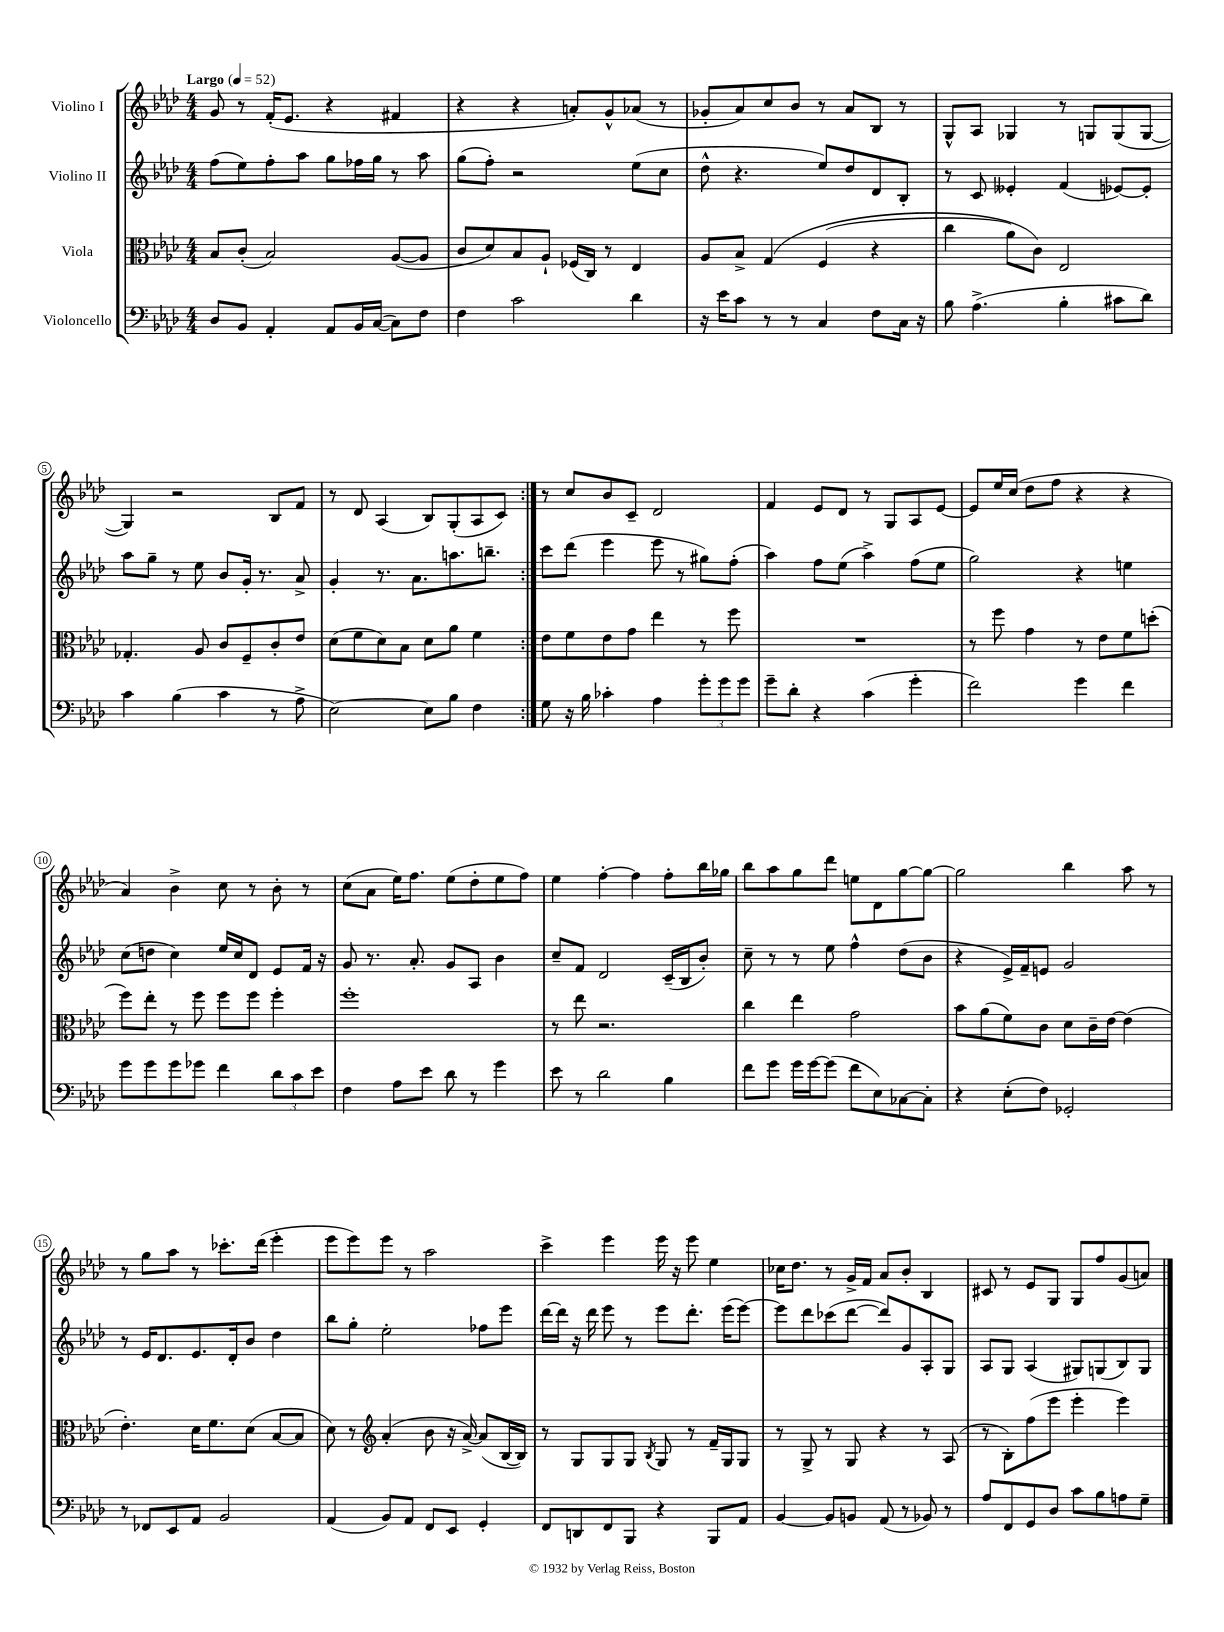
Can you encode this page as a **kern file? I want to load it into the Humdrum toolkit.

**kern	**kern	**kern	**kern
*part4	*part3	*part2	*part1
*staff4	*staff3	*staff2	*staff1
*I"Violoncello	*I"Viola	*I"Violino II	*I"Violino I
*clefF4	*clefC3	*clefG2	*clefG2
*k[b-e-a-d-]	*k[b-e-a-d-]	*k[b-e-a-d-]	*k[b-e-a-d-]
*M4/4	*M4/4	*M4/4	*M4/4
*MM52	*MM52	*MM52	*MM52
=1	=1	=1	=1
!	!	!	!LO:TX:a:B:t=Largo
8D-/L	8B-/L	(8ff\L	8g/
8BB-/J	(8c'/J	8ee-\)	8r
4AA-'/	2B-/)	8ff'\	(16f'/KL
.	.	.	8.e-/J
.	.	8aa-\J	.
8AA-/L	.	8gg\L	4r
16BB-/L	.	16ff-X\L	.
([16C/JJ	.	16gg\JJ	.
8C\L])	([8A-/L	8r	4f#X/
8F\J	8A-/J]	8aa-\	.
=2	=2	=2	=2
4F\	8c/L	(8gg\L	4r
.	8d-/)	8ff'\J)	.
2c\	8B-/	2r	4r
.	8A-`/J	.	.
.	(16F-X/LL	.	8an'/L)
.	16C/JJ)	.	.
.	8r	.	8g^^/
4d-\	4E-/	(8ee-\L	(8a-X/J
.	.	8cc\J	8r
=3	=3	=3	=3
16r	8A-/L	8dd-^^\	8g-X'/L
16e-\KL	.	.	.
8c\J	8B-^/J	4.r	8a-/)
8r	(4G/	.	8cc/
8r	.	.	8b-/J
4C/	(4F/	8ee-/L)	8r
.	.	8dd-/	8a-/L
8F\L	4r	8d-/	8B-/J
16C\Jk	.	8B-'/J	8r
16r	.	.	.
=4	=4	=4	=4
8B-\	4cc\	8r	8G^^/L
(4.A-^\	.	8c/	8A-/J
.	8a-\L)	4e--X'/	4G-X/
.	8c\J)	.	.
4B-'\	2E-/	(4f/	8r
.	.	.	8Gn/L
8c#X\L	.	[8e-X/L)	(8G/
8d-\J)	.	8e-'/J]	[8G/J
!!LO:LB:g=z
=5	=5	=5	=5
4c\	4.G-X'/	8aa-\L	4G/])
.	.	8gg~\J	.
(4B-\	.	8r	2r
.	8A-/	8ee-\	.
4c\	8c/L	8b-/L	.
.	8F~/	16g'/Jk	.
.	.	8.r	.
8r	8c'/	.	8B-/L
8A-^\	8e-/J	8a-^/	8f/J
=6	=6	=6	=6
[2E-\)	(8d-\L	4g'/	8r
.	8f\	.	8d-/
.	8d-\)	8.r	(4A-/
.	8B-\J	.	.
.	.	8.a-\L	.
8E-\L]	8d-\L	.	8B-/L)
8B-\J	8a-\J	8.aan\	(8G'/
4F\	4f\	.	8A-/
.	.	8.bbn~\J	.
.	.	.	8c/J)
=7:|!	=7:|!	=7:|!	=7:|!
8G\	8e-\L	8ccc\L	8r
16r	8f\	(8ddd-\J	8cc/L
16B-\	.	.	.
4c-X'\	8e-\	4eee-\	8b-/
.	8g\J	.	8c~/J
4A-\	4ee-\	8eee-\	2d-/
.	.	8r	.
12g'\L	8r	8gg#X\L)	.
12g\	.	.	.
.	8ff\	(8ff'\J	.
12g\J	.	.	.
=8	=8	=8	=8
8g~\L	1r	4aa-\)	4f/
8d-'\J	.	.	.
4r	.	8ff\L	8e-/L
.	.	(8ee-\J	8d-/J
(4c\	.	4aa-^\)	8r
.	.	.	8G/L
4g'\	.	(8ff\L	8A-/
.	.	8ee-\J	[8e-/J
=9	=9	=9	=9
2f\)	8r	2gg\)	8e-/L]
.	8ff\	.	16ee-/L
.	.	.	(16cc/JJ
.	4g\	.	8dd-\L
.	.	.	8ff\J
4g\	8r	4r	4r
.	8e-\L	.	.
4f\	8f\	4een\	4r
.	(8ddn'\J	.	.
!!LO:LB:g=z
=10	=10	=10	=10
8g\L	8ff\L)	(8cc\L	4a-/)
8g\	8ee-'\J	8ddn\J	.
8g\	8r	4cc\)	4b-^\
8g-X\J	8ff\	.	.
4f\	8ff\L	16ee-/LL	8cc\
.	.	16cc/J	.
.	8ff\J	8d-/J	8r
12d-\L	4ff'\	8e-/L	8b-'\
12c\	.	.	.
.	.	16f/Jk	8r
12e-\J	.	.	.
.	.	16r	.
=11	=11	=11	=11
4F\	1ff'	8g/	(8cc\L
.	.	8.r	8a-\J
8A-\L	.	.	16ee-\KL)
.	.	8.a-'/	8.ff\J
8e-\J	.	.	.
8d-\	.	8g/L	(8ee-\L
8r	.	8A-/J	8dd-'\
4g\	.	4b-\	8ee-\
.	.	.	8ff\J)
=12	=12	=12	=12
8e-\	8r	8cc~/L	4ee-\
8r	8ee-\	8f/J	.
2d-\	2.r	2d-/	[4ff'\
.	.	.	4ff\]
4B-\	.	(16c~/LL	8ff'\L
.	.	16B-/J	.
.	.	8b-'/J)	16bb-\L
.	.	.	16gg-X\JJ
=13	=13	=13	=13
8f\L	4cc\	8cc~\	8bb-\L
8g\J	.	8r	8aa-\
16g\LL	4ee-\	8r	8gg\
[16g\J	.	.	.
(8g\J]	.	8ee-\	8ddd-\J
8f\L	2g\	4ff^^\	8een\L
8E-\)	.	.	8d-\
[8C-X\	.	(8dd-\L	[8gg\
8C-'\J]	.	8b-\J	8gg\J_
=14	=14	=14	=14
4r	8b-\L	4r	2gg\]
.	(8a-\	.	.
(8E-'\L	8f\)	16e-^/LL)	.
.	.	16f~/J	.
8F\J)	8c\J	8en/J	.
2GG-X'/	8d-\L	2g/	4bb-\
.	16c~\L	.	.
.	[16e-\JJ	.	.
.	(4e-\]	.	8aa-\
.	.	.	8r
!!LO:LB:g=z
=15	=15	=15	=15
8r	4.e-'\)	8r	8r
8FF-X/L	.	16e-/KL	8gg\L
.	.	8.d-/	.
8EE-/	.	.	8aa-\J
8AA-/J	16d-\KL	8.e-/	8r
.	8.f\	.	.
2BB-/	.	.	8.ccc-X'\L
.	.	16d-'/k	.
.	(8d-\J	8b-/J	.
.	.	.	(16ddd-\Jk
.	[8B-/L	4dd-\	4eee-'\
.	8B-/J]	.	.
=16	=16	=16	=16
(4AA-/	8d-\)	8bb-\L	8eee-\L
.	8r	8gg'\J	8eee-\)
*	*clefG2	*	*
8BB-/L)	(4a-'/	2ee-'\	8eee-\J
8AA-/J	.	.	8r
8FF/L	8b-\	.	2aa-\
8EE-/J	16r	.	.
.	[16a-^/)	.	.
4GG'/	(8a-/L]	8ff-X\L	.
.	[16B-/L	8eee-\J	.
.	16B-/JJ])	.	.
=17	=17	=17	=17
8FF/L	8r	[16ddd-\LL	4ccc^\
.	.	16ddd-\JJ]	.
8DDn/	8G/L	16r	.
.	.	16ddd-\	.
8FF/	8G/	8eee-\	4eee-\
8BBB-/J	8G/J	8r	.
.	8qB-/	.	.
4r	8G/	8eee-\L	16eee-\
.	.	.	16r
.	8r	8.ddd-'\J	8eee-\
8BBB-/L	16f~/LL	.	4ee-\
.	16G/J	(16eee-\KL	.
8AA-/J	8G/J	[8eee-\J)	.
=18	=18	=18	=18
[4BB-/	8r	8eee-\L]	16cc-X\KL
.	.	.	8.dd-\J
.	8G^/	8ddd-\	.
8BB-/L]	8r	(8ccc-X\	8r
8BBn/J	8G/	[8ddd-\J	16g^/LL
.	.	.	16f/JJ
(8AA-/	4r	8ddd-/L])	8a-/L
8r	.	8g/	8b-'/J
8BB-X/)	8r	8A-'/	4B-/
8r	(8A-/	8G/J	.
=19	=19	=19	=19
8A-/L	8r	8A-/L	8c#X/
8FF/	8B-'\L)	8G/J	8r
8GG/	(8ff\	(4A-/	8e-/L
8D-/J	8eee-\J	.	8G/J
8c\L	4eee-'\	8G#X/L)	8G/L
8B-\	.	(8Gn/	8ff/
8An\	4eee-\)	8B-/)	(8g/
8G~\J	.	8G/J	8an/J)
==	==	==	==
*-	*-	*-	*-
